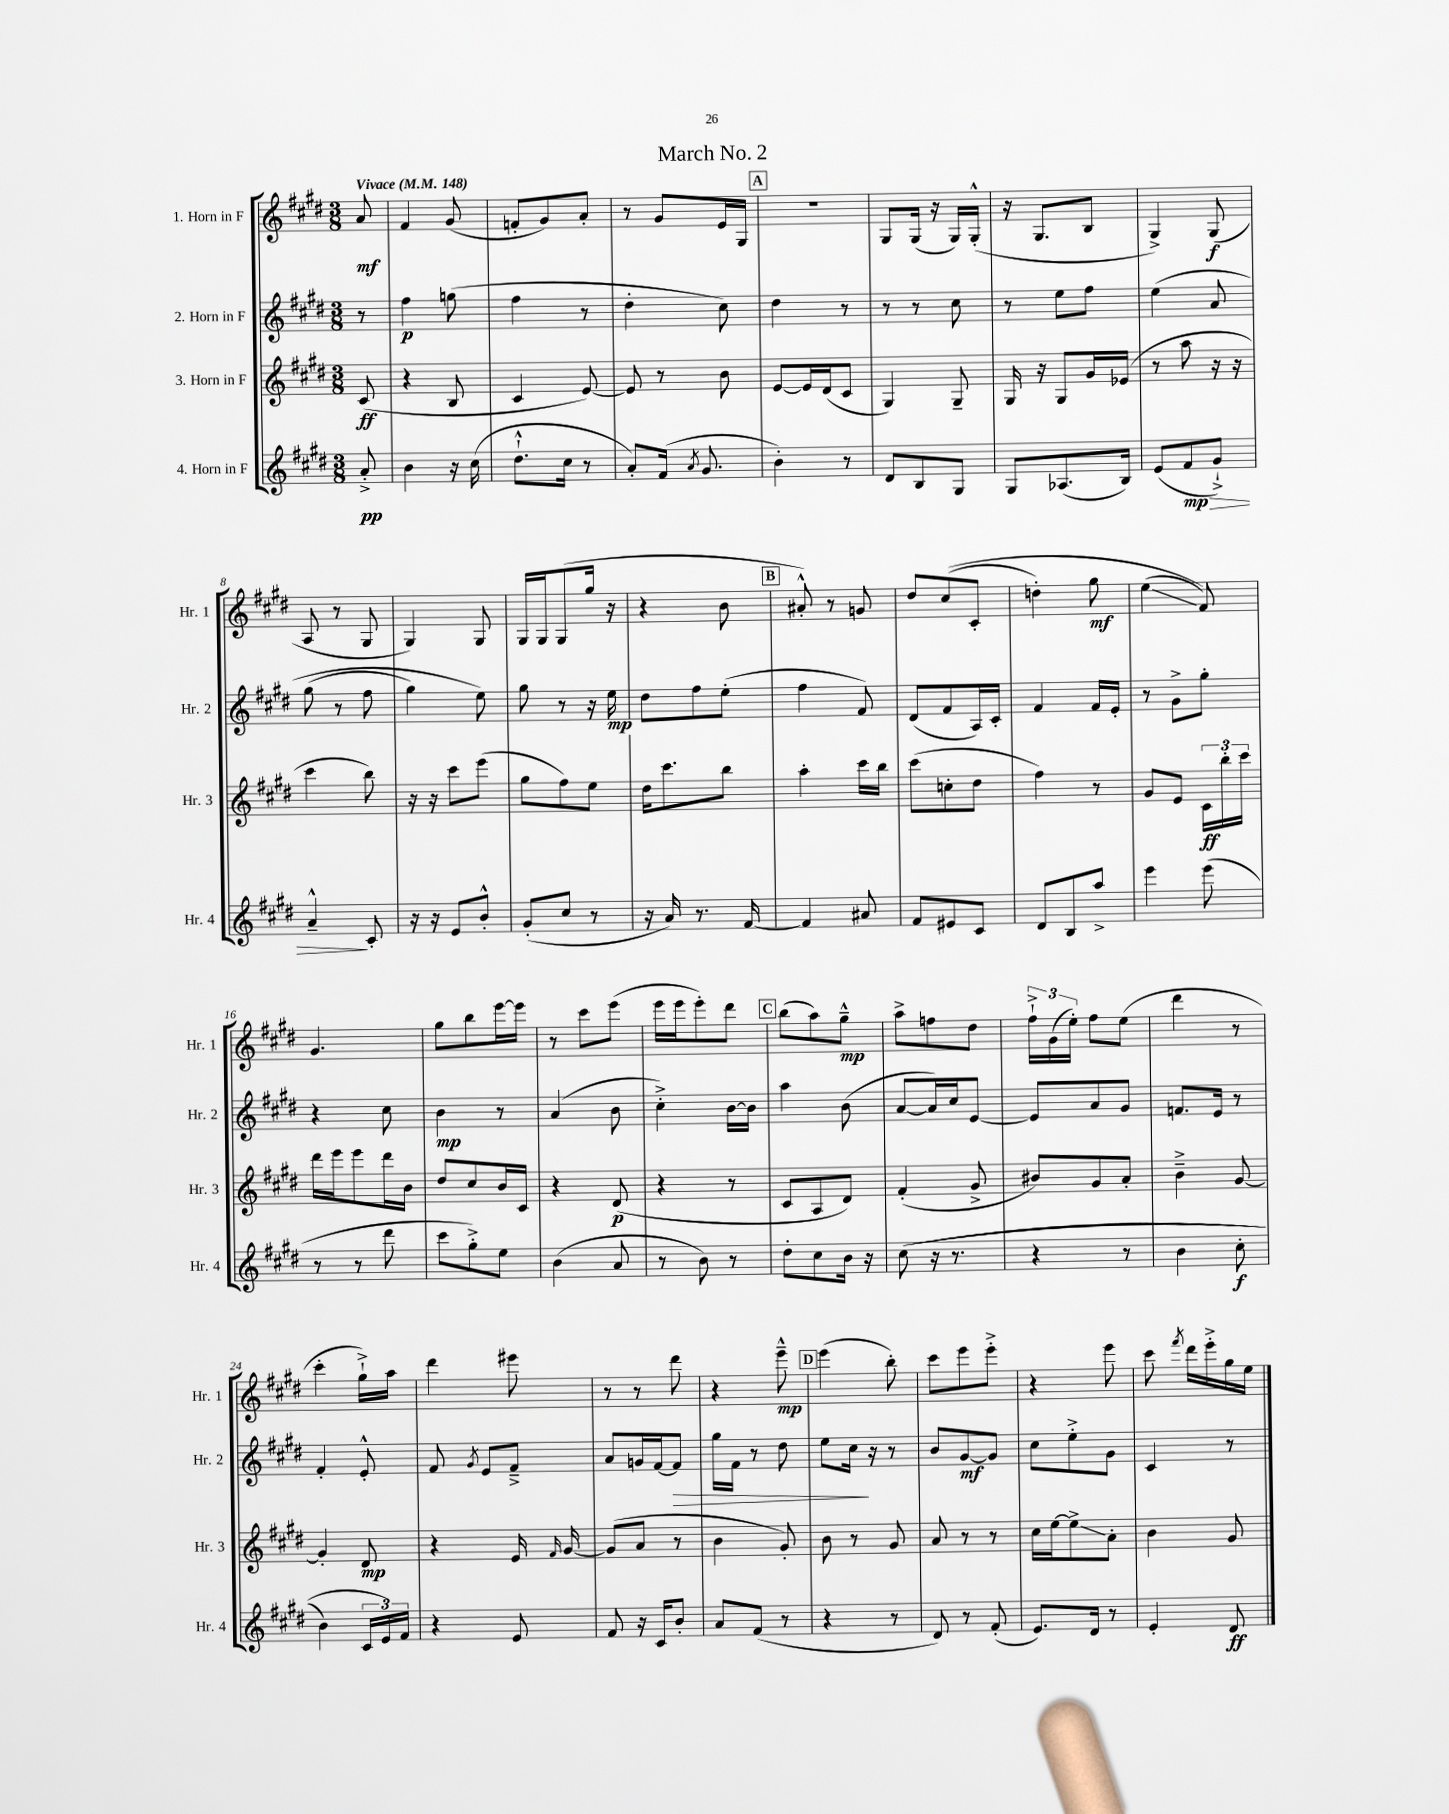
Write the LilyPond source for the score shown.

\header { title = "March No. 2" }
<<
\new StaffGroup <<
\new Staff = "s0" \with { instrumentName = "1. Horn in F" shortInstrumentName = "Hr. 1" } {
    \clef treble \key e \major \numericTimeSignature \time 3/8 \partial 8 \tempo "Vivace" 4 = 148
    \autoBeamOff a'8\mf |
    fis'4 gis'8( |
    f'8[-. gis'8) a'8]-. |
    r8 gis'8[ e'16 gis16] |
    \mark \markup { \box "A" } R4. |
    gis8[ gis16]( r16 gis16[) gis16]-.-^( |
    r16 gis8.[ b8] |
    gis4->) gis8\f( |
    a8 r8 gis8 |
    gis4) gis8 |
    gis16[ gis16 gis8( gis''16] r16 |
    r4 b'8 |
    \mark \markup { \box "B" } ais'8-.-^) r8 g'8 |
    dis''8[ cis''8(\( cis'8]-. |
    d''4-.) gis''8\mf |
    e''4\glissando( fis'8)\) |
    gis'4. |
    gis''8[ b''8 e'''16~ e'''16] |
    r8 cis'''8[ e'''8]( |
    e'''16[ e'''16 e'''8-.) dis'''8] |
    \mark \markup { \box "C" } b''8[( a''8) gis''8]---^\mp |
    a''8[-> f''8 dis''8] |
    \tuplet 3/2 { fis''16[-!-> gis'16( e''16]-.) } fis''8[ e''8]( |
    dis'''4 r8 |
    cis'''4-. gis''16[-!->) a''16] |
    dis'''4 eis'''8 |
    r8 r8 dis'''8 |
    r4 e'''8---^\mp |
    \mark \markup { \box "D" } e'''4( b''8-.) |
    cis'''8[ e'''8 e'''8]-.-> |
    r4 e'''8 |
    cis'''8 \acciaccatura { fis'''8 } dis'''16[ e'''16-.-> gis''16 e''16] \bar "|." |
}
\new Staff = "s1" \with { instrumentName = "2. Horn in F" shortInstrumentName = "Hr. 2" } {
    \clef treble \key e \major \numericTimeSignature \time 3/8 \partial 8
    \autoBeamOff r8 |
    fis''4\p g''8( |
    fis''4 r8 |
    dis''4-. cis''8) |
    \mark \markup { \box "A" } dis''4 r8 |
    r8 r8 cis''8 |
    r8 e''8[ fis''8] |
    e''4\( a'8 |
    gis''8( r8 fis''8 |
    gis''4) e''8\) |
    gis''8 r8 r16 e''16\mp |
    dis''8[ fis''8 e''8]-.( |
    \mark \markup { \box "B" } fis''4 fis'8) |
    dis'8[( fis'8 a16) cis'16]-. |
    fis'4 fis'16[ e'16]-. |
    r8 gis'8[-> gis''8]-. |
    r4 cis''8 |
    b'4\mp r8 |
    a'4( b'8 |
    cis''4-.->) b'16[~ b'16] |
    \mark \markup { \box "C" } a''4 b'8( |
    a'8[~ a'16) cis''16 e'8]~ |
    e'8[ a'8 gis'8] |
    f'8.[ e'16] r8 |
    fis'4-. e'8-.-^ |
    fis'8 \acciaccatura { gis'8 } e'8[ fis'8]---> |
    a'8[ g'16 fis'16~ fis'8]\> |
    gis''16[ fis'16] r8 dis''8 |
    \mark \markup { \box "D" } e''8[ cis''16]\! r16 r8 |
    b'8[ gis'8~\mf gis'8] |
    cis''8[ e''8-.-> gis'8] |
    cis'4 r8 \bar "|." |
}
\new Staff = "s2" \with { instrumentName = "3. Horn in F" shortInstrumentName = "Hr. 3" } {
    \clef treble \key e \major \numericTimeSignature \time 3/8 \partial 8
    \autoBeamOff cis'8\ff( |
    r4 b8 |
    cis'4 e'8~) |
    e'8 r8 b'8 |
    \mark \markup { \box "A" } e'8[~ e'16 dis'16( cis'8] |
    gis4) gis8-- |
    gis16 r16 gis8[ gis'16 ees'16]( |
    r8 a''8 r16 r16 |
    cis'''4 b''8) |
    r16 r16 cis'''8[ e'''8]( |
    gis''8[ fis''8) e''8] |
    dis''16[ cis'''8. b''8] |
    \mark \markup { \box "B" } a''4-. cis'''16[ b''16] |
    cis'''8[( c''8-. dis''8] |
    fis''4) r8 |
    gis'8[ e'8] \tuplet 3/2 { cis'16[\ff b''16-. cis'''16] } |
    dis'''16[ e'''16 e'''8 dis'''16 b'16] |
    dis''8[ cis''8 b'16 cis'16] |
    r4 dis'8\p( |
    r4 r8 |
    \mark \markup { \box "C" } cis'8[ a8 dis'8]) |
    fis'4-.( gis'8-> |
    bis'8[) gis'8 a'8]-. |
    b'4---> gis'8~ |
    gis'4-. dis'8\mp |
    r4 e'16 \grace { fis'16 } gis'16~ |
    gis'8[( a'8] r8 |
    b'4 gis'8-.) |
    \mark \markup { \box "D" } b'8 r8 gis'8 |
    a'8 r8 r8 |
    cis''16[ e''16~ e''8->\glissando a'8]-. |
    b'4 gis'8 \bar "|." |
}
\new Staff = "s3" \with { instrumentName = "4. Horn in F" shortInstrumentName = "Hr. 4" } {
    \clef treble \key e \major \numericTimeSignature \time 3/8 \partial 8
    \autoBeamOff a'8-.->\pp |
    b'4 r16 cis''16( |
    dis''8.[-!-^ cis''16] r8 |
    a'8[-.) fis'16]( \acciaccatura { a'8 } gis'8. |
    \mark \markup { \box "A" } b'4-.) r8 |
    dis'8[ b8 gis8] |
    gis8[ aes8.( b16]) |
    e'8[( fis'8\mp\> gis'8]-!->) |
    a'4---^\! cis'8-. |
    r16 r16 e'8[ b'8]-.-^ |
    gis'8[-.( cis''8] r8 |
    r16 a'16) r8. fis'16~ |
    \mark \markup { \box "B" } fis'4 ais'8 |
    fis'8[ eis'8 cis'8] |
    dis'8[ b8 a''8]-> |
    e'''4 e'''8( |
    r8 r8 dis'''8 |
    cis'''8[ gis''8-.->) e''8] |
    b'4( a'8 |
    r8 b'8) r8 |
    \mark \markup { \box "C" } dis''8[-. cis''8 b'16] r16 |
    cis''8(\( r16 r8. |
    r4 r8 |
    b'4 cis''8-.\f |
    b'4) \tuplet 3/2 { cis'16[ e'16\) fis'16] } |
    r4 e'8 |
    fis'8 r16 cis'16[ b'8]-. |
    a'8[ fis'8]( r8 |
    \mark \markup { \box "D" } r4 r8 |
    dis'8) r8 fis'8-.( |
    e'8.[) dis'16] r8 |
    e'4-. dis'8\ff \bar "|." |
}
>>
>>
